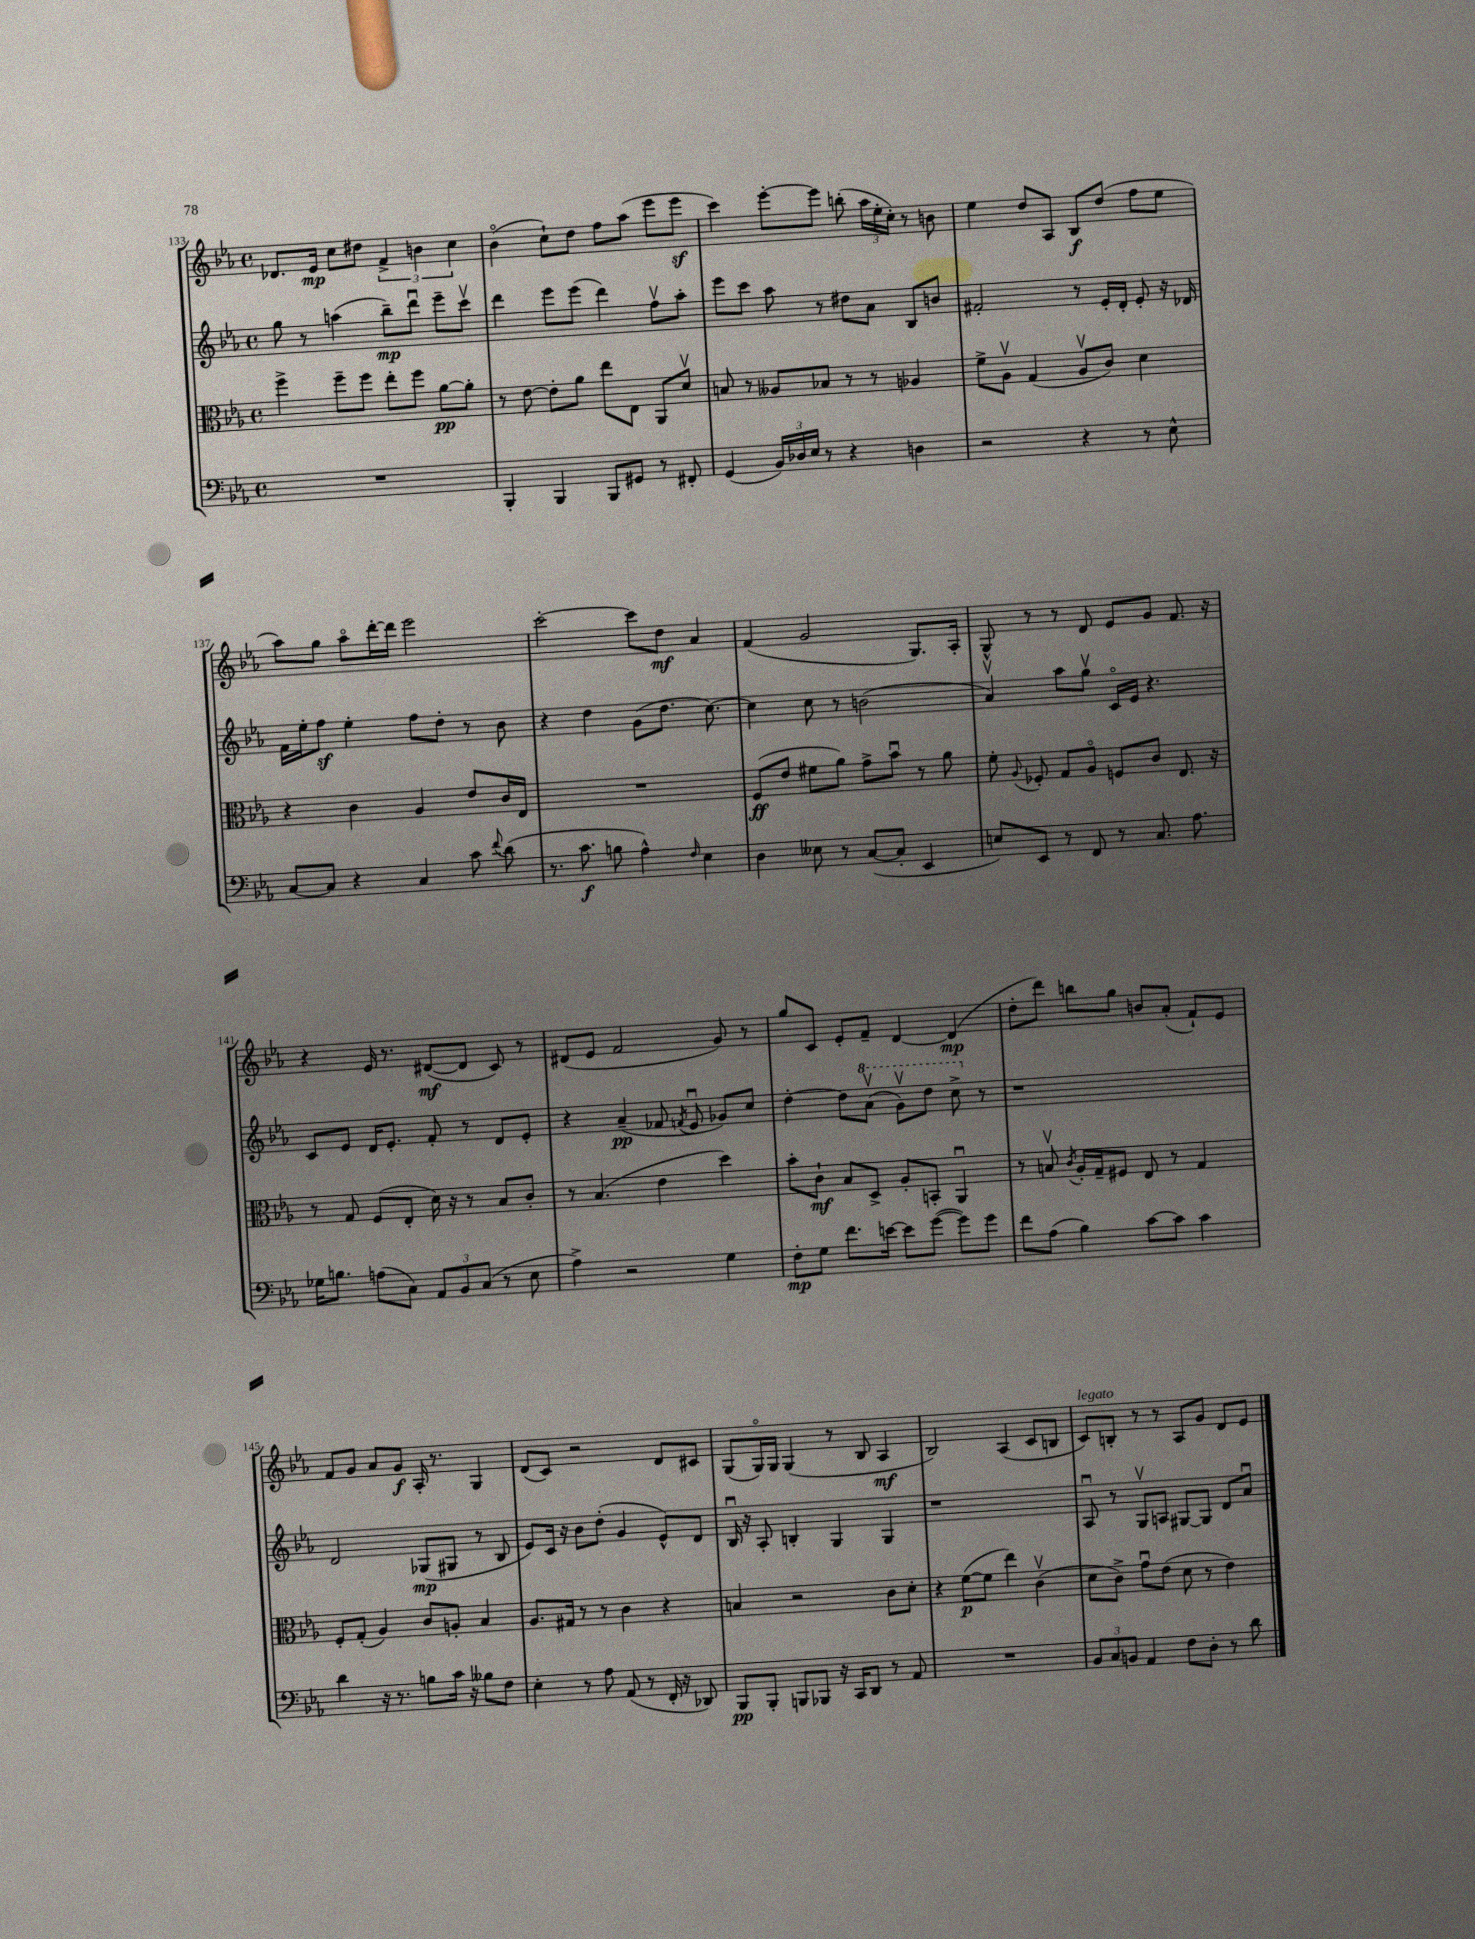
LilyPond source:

<<
\new StaffGroup <<
\new Staff = "s0" {
    \clef treble \key ees \major \defaultTimeSignature \time 4/4
    \autoBeamOff des'8.[ ees'16]\mp c''8[ dis''8] \tuplet 3/2 { f'4-> b'4 c''4 } |
    bes'4\flageolet( c''8[-!) d''8] f''8[ aes''8]( ees'''8[ ees'''8]\sf |
    c'''4) ees'''8[~-. ees'''8] b''8-.( \tuplet 3/2 { aes''16[ ees''16-. c''16]-.) } r8 b'8 |
    ees''4 d''8[ aes8] bes8[\f d''8]( f''8[ ees''8] |
    aes''8[) g''8] aes''8[\flageolet d'''16~-. d'''16] ees'''2 |
    c'''2~-. c'''8[ d''8]\mf aes'4 |
    f'4( g'2 g8.[) aes16]-. |
    g8-^ r8 r8 d'8 ees'8[ g'8] f'8. r16 |
    r4 ees'16 r8. dis'8[~\mf( dis'8] c'8) r8 |
    dis'8[( ees'8] f'2 g'8) r8 |
    g''8[ c'8] ees'8[-. f'8]-- d'4~ d'4\mp( |
    d''8[-. d'''8]) b''8[ g''8] b'8[ aes'8]-.( f'8[-!) ees'8] |
    f'8[ g'8] aes'8[ g'8]\f aes16-. r8. g4 |
    d'8[( c'8]) r2 d'8[ cis'8] |
    g8[( g16\flageolet) g16] g4( r8 bes8 aes4\mf |
    bes2) aes4( c'8[ b8] |
    c'8[^\markup { \italic "legato" }) b8]-. r8 r8 aes8[ g'8] d'8[ ees'8] \bar "|." |
}
\new Staff = "s1" {
    \clef treble \key ees \major \defaultTimeSignature \time 4/4
    \autoBeamOff g''8 r8 a''4( bes''8[--\mp) d'''8]\downbow ees'''8[-- c'''8]\upbow |
    d'''4 ees'''8[ ees'''8]( d'''4) f''8[\upbow aes''8]-. |
    ees'''8[ c'''8] aes''8 r8 dis''8[ aes'8] bes8[ b'8] |
    fis'2-. r8 ees'16[-. d'16]-. ees'8-. r16 des'16 |
    f'16[ ees''16-. f''8]\sf ees''4-. f''8[ d''8]-. r8 bes'8 |
    r4 d''4 g'8[( d''8.] c''8.~) |
    c''4 c''8 r8 b'2( |
    aes'4\upbow) aes''8[ g''8]\upbow c'16[\flageolet ees'16] r4. |
    c'8[ ees'8] d'16[ ees'8.]-. f'8-. r8 d'8[ ees'8]-. |
    r4 aes'4--\pp( fes'8 \acciaccatura { f'8 } ees'8\downbow ges'8[) c''8] |
    d''4~-. d''8[ \ottava #1 aes''8]\upbow( g''8[\upbow) d'''8] c'''8-> \ottava #0 r8 |
    r1 |
    d'2 ges8[\mp( gis8] r8 bes8 |
    ees'8[) c'16] r16 bes'8[ d''8]-.( g'4 ees'8[-^) d'8] |
    bes16\downbow r16 aes8-. b4-. g4 g4 |
    r1 |
    aes8\downbow r8 g8[\upbow a8] gis8[~ gis8] d'8[ aes'8]\downbow \bar "|." |
}
\new Staff = "s2" {
    \clef alto \key ees \major \defaultTimeSignature \time 4/4
    \autoBeamOff f''4-> f''8[-- f''8] ees''8[-. f''8] aes'8[~\pp aes'8]-. |
    r8 ees'8~ ees'8[-. aes'8] ees''8[ ees8] aes,8[ d'8]\upbow |
    b8 r8 aeses8[ bes8] r8 r8 aes4 |
    f'8[-> aes8]\upbow g4( aes8[\upbow c'8]) d'4 |
    r4 c'4 aes4 ees'8[ c'16 ees16] |
    R1 |
    f8[\ff( ees'8] fis'8[ aes'8]) g'8[-> bes'8]\downbow r8 aes'8 |
    f'8-. \appoggiatura { aes8 } fes8-. g8[ aes8]\flageolet f8[ c'8] ees8. r16 |
    r8 g8 f8[( ees8]-. d'16) r16 r8 bes8[ c'8]-. |
    r8 bes4.( ees'4 d''4) |
    bes'8[-. c'8]-!\mf bes8[ d8]-> aes8[-. b,8]-. aes,4\downbow |
    r8 b8\upbow \acciaccatura { c'8 } aes16[-. g16-- fis8] ees8 r8 g4 |
    f8[-. g8]-.( aes4) c'8[ a8]-. bes4 |
    aes8.[ gis16] r8 r8 c'4 r4 |
    b4 r2 c'8[ d'8]-. |
    r4 f'8[~\p( f'8] ees''4) c'4\upbow( |
    d'8[ c'8]->) g'8[\downbow ees'8]( d'8 r8 ees'4) \bar "|." |
}
\new Staff = "s3" {
    \clef bass \key ees \major \defaultTimeSignature \time 4/4
    \autoBeamOff R1 |
    bes,,4-. bes,,4 bes,,8[ gis,8] r8 fis,8-. |
    g,4( \tuplet 3/2 { bes,16[) des16 ees16] } r8 r4 d4 |
    r2 r4 r8 ees8-^ |
    c8[~ c8] r4 c4 c'8 \appoggiatura { f'8 } d'8( |
    r8. c'8.\f b8 aes4-^) \grace { f16 } ees4 |
    d4 eeses8 r8 c8[~( c8]-. ees,4 |
    e8[) ees,8] r8 f,8 r8 c8. aes8. |
    ges16[ b8.] a8[( c8]) \tuplet 3/2 { aes,8[ bes,8 c8]( } r8 ees8 |
    aes4->) r2 g4 |
    f8[-.\mp g8] f'8.[ e'16]~ e'8[ g'8]~( g'8[) g'8] |
    f'8[ aes8]( bes4) c'8[~ c'8] c'4 |
    d'4 r16 r8. b8[ c'16] r16 beses8[ f8] |
    ees4-. r8 aes8 aes,8( r8 f,16-. r16 des,8) |
    bes,,8[\pp bes,,8]-. b,,8[ bes,,8] r16 c,16[ d,8] r8 aes,8 |
    R1 |
    \tuplet 3/2 { bes,8[ c8 b,8] } aes,4 f8[ d8]-. r8 d'8 \bar "|." |
}
>>
>>
\layout { \context { \Score currentBarNumber = #133 } }
